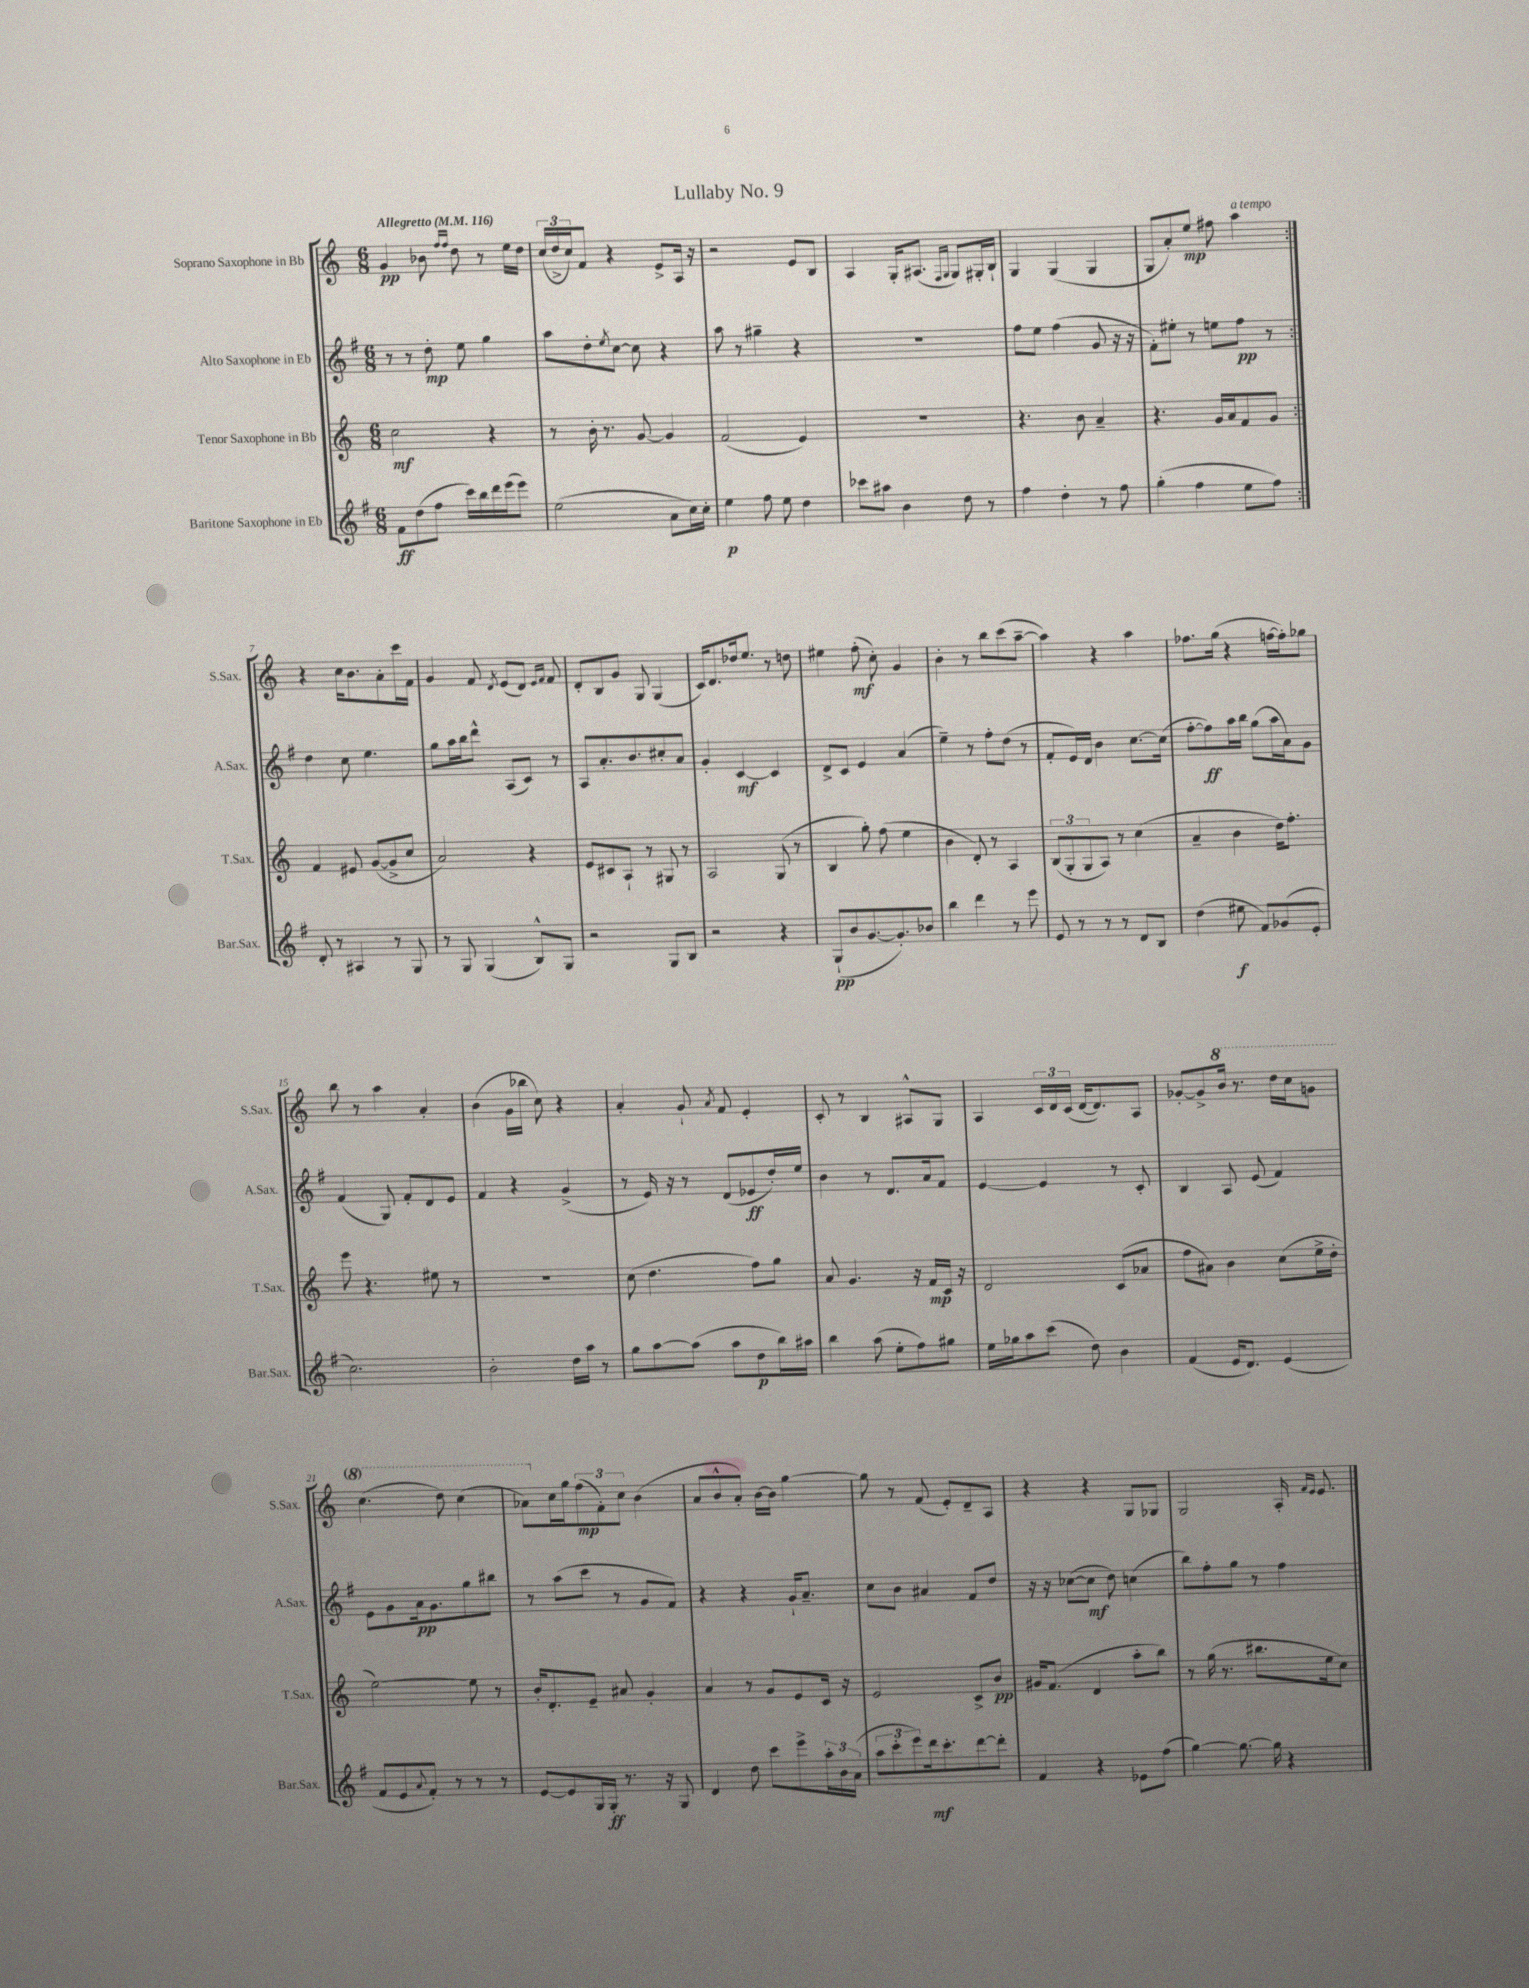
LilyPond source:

\header { title = "Lullaby No. 9" }
<<
\new StaffGroup <<
\new Staff = "s0" \with { instrumentName = "Soprano Saxophone in Bb" shortInstrumentName = "S.Sax." } {
    \clef treble \key c \major \numericTimeSignature \time 6/8 \tempo "Allegretto" 4 = 116
    \repeat volta 2 { g'4\pp bes'8 \grace { f''16 f''16 } d''8 r8 e''16 d''16 |
    \tuplet 3/2 { c''16( d''16-> c''16) } f'8 r4 e'8-> a16 r16 |
    r2 e'8 b8 |
    a4 g16-. ais8.( \grace { f16 g16 } g8) gis16-. b16-! |
    g4 g4( g4 |
    g8 a'8-.) e''8\mp fis''8 a''4^\markup { \italic "a tempo" } | }
    r4 c''16 b'8. a'8-. c'''16 f'16 |
    g'4 f'8 \acciaccatura { d'8 } e'8( d'8) \grace { e'16 f'16 } f'8 |
    d'8-. b8 g'8 g8 g4( |
    c'16) d'8. des''16 e''8. r8 d''8 |
    eis''4 f''8-.\mf( c''8-.) g'4 |
    b'4-. r8 b''8 c'''8( a''8~-- |
    a''4) r4 a''4 |
    fes''8. g''16( r4 f''16~ f''16-.) ges''8 |
    b''8 r8 a''4 a'4-. |
    b'4( g'16 bes''16 c''8) r4 |
    a'4-. g'8-! \acciaccatura { a'8 } f'8 e'4-. |
    c'8-. r8 b4 ais8-^ g8 |
    a4 \tuplet 3/2 { c'16 d'16 c'16( } d'16~ d'8.) a8 |
    ges'8~-. ges'8-> \ottava #1 b''16 r8. d'''16 c'''16 g''!8 |
    c'''4.( d'''8) c'''4( |
    aes''8) \ottava #0 c''16 g''16 \tuplet 3/2 { f''8\mp( f'8-.) c''8 } b'4( |
    a'8 b'8-^ a'8-.) b'16~ b'16 g''4~ |
    g''8 r8 f'8( e'8-.) d'8-- a8 |
    r4 r4 g8 ges8 |
    g2 a16-. \grace { f'16 e'16 } e'8. \bar "|." |
}
\new Staff = "s1" \with { instrumentName = "Alto Saxophone in Eb" shortInstrumentName = "A.Sax." } {
    \clef treble \key g \major \numericTimeSignature \time 6/8
    \repeat volta 2 { r8 r8 d''8-.\mp e''8 g''4 |
    a''8 d''8-. \acciaccatura { e''8 } c''8~ c''8 r4 |
    a''8 r8 gis''4-- r4 |
    R2. |
    fis''8 e''8 fis''4( g'8 r16 r16 |
    fis'8-.) eis''8-. r8 e''8 fis''8\pp r8 | }
    d''4 c''8 e''4. |
    g''8 a''16 b''16 d'''8-^ a8( c'8) r8 |
    a8 a'8.-. b'8. cis''8-. a'8 |
    g'4-. c'4~\mf c'4 |
    d'8-> c'8 e'4 a'4( |
    e''4--) r8 fis''8-. d''8( r8 |
    fis'8-. e'16) d'16 b'4 c''8.~ c''16( |
    fis''8~-. fis''8\ff) a''16 b''16 g''8( a''16 a'16) g'8 |
    fis'4( g8) fis'8-. d'8 e'8 |
    fis'4 r4 g'4->( |
    r8 e'16) r16 r8 d'8( ees'8\ff d''16-.) e''16 |
    b'4 r8 d'8. a'16 fis'8 |
    e'4~ e'4 r8 c'8-. |
    b4 a8 e'8( fis'4) |
    e'8 g'8 a'16\pp g'8. g''8 bis''8 |
    r8 a''8( c'''8 r8 g'8 fis'8) |
    r4 r4 g'16-! a'8.-- |
    c''8 b'8 ais'4 fis'8 d''8 |
    r16 r16 ces''8~( ces''8\mf d''8) c''4( |
    b''8) fis''8-. g''8 r8 fis''4 \bar "|." |
}
\new Staff = "s2" \with { instrumentName = "Tenor Saxophone in Bb" shortInstrumentName = "T.Sax." } {
    \clef treble \key c \major \numericTimeSignature \time 6/8
    \repeat volta 2 { c''2\mf r4 |
    r8 b'16-. r8. g'8~ g'4 |
    f'2( e'4) |
    R2. |
    r4. b'8 a'4-- |
    r4. g'16 a'16 f'8 g'8 | }
    f'4 eis'8 g'8~( g'8-> c''8 |
    a'2) r4 |
    e'8 cis'8 a8-! r8 gis8 r8 |
    a2 g8( r8 |
    b4 g''8-.) f''8( e''4 |
    b'4 d'8-.) r8 a4 |
    \tuplet 3/2 { b8( g8-. g8 } a8) r8 c''4( |
    a'4-- b'4 d''16) f''8.-. |
    e'''8 r4. eis''8 r8 |
    R2. |
    c''8( d''4. f''8) g''8 |
    a'8 g'4. r16 f'16\mp c'16 r16 |
    d'2 c'8( aes'8 |
    f''8 ais'8) b'4 c''8( e''16-> d''16-. |
    e''2~) e''8 r8 |
    b'16-. d'8.-. e'8-- ais'8 g'4-. |
    a'4 r8 g'8 e'8 c'16 r16 |
    e'2 c'8-> b'8\pp |
    gis'16 f'8.( d'4 a''8-. b''8) |
    r8 g''16( r8. bis''8. e''16 c''8) \bar "|." |
}
\new Staff = "s3" \with { instrumentName = "Baritone Saxophone in Eb" shortInstrumentName = "Bar.Sax." } {
    \clef treble \key g \major \numericTimeSignature \time 6/8
    \repeat volta 2 { fis'8\ff d''8( fis''8 c'''16) b''16 d'''16 e'''16( e'''8) |
    e''2( a'8 c''16) c''16-. |
    e''4\p fis''8 e''8 d''4 |
    ces'''8 ais''8 b'4 d''8 r8 |
    fis''4 d''4-. r8 fis''8 |
    g''4-.( fis''4 e''8 fis''8) | }
    d'8-. r8 ais4 r8 g8 |
    r8 g8 g4( b8-^) g8 |
    r2 g8 b8 |
    r2 r4 |
    g8-!\pp( b'8 g'8.~ g'8.-.) bes'8 |
    b''4 d'''4 r8 e'''8 |
    e'8 r8 r8 r8 d'8 b8 |
    d''4( eis''8\f fis'8) ges'8( e'8-. |
    c''2.) |
    b'2-. d''16 a''16 r8 |
    g''8 a''8~ a''8( a''8 d''8\p b''16) ais''16 |
    b''4 a''8( e''8-. fis''8) gis''8 |
    e''16 ges''16 a''8 c'''8( d''8) b'4 |
    fis'4( e'16 d'8.) e'4( |
    fis'8 e'8 \appoggiatura { a'8 } fis'8-.) r8 r8 r8 |
    e'8~ e'8 g16 g16-.\ff r8. r16 g8 |
    d'4 d''8 c'''8 e'''8-> \tuplet 3/2 { a''16-. b'16 a'16( } |
    \tuplet 3/2 { a''8 c'''8-. e'''8) } d'''16\mf c'''8.-. d'''8~ d'''8-. |
    fis'4 r4 ees'8 fis''8( |
    g''4~) g''8.~ g''16 r4 \bar "|." |
}
>>
>>
